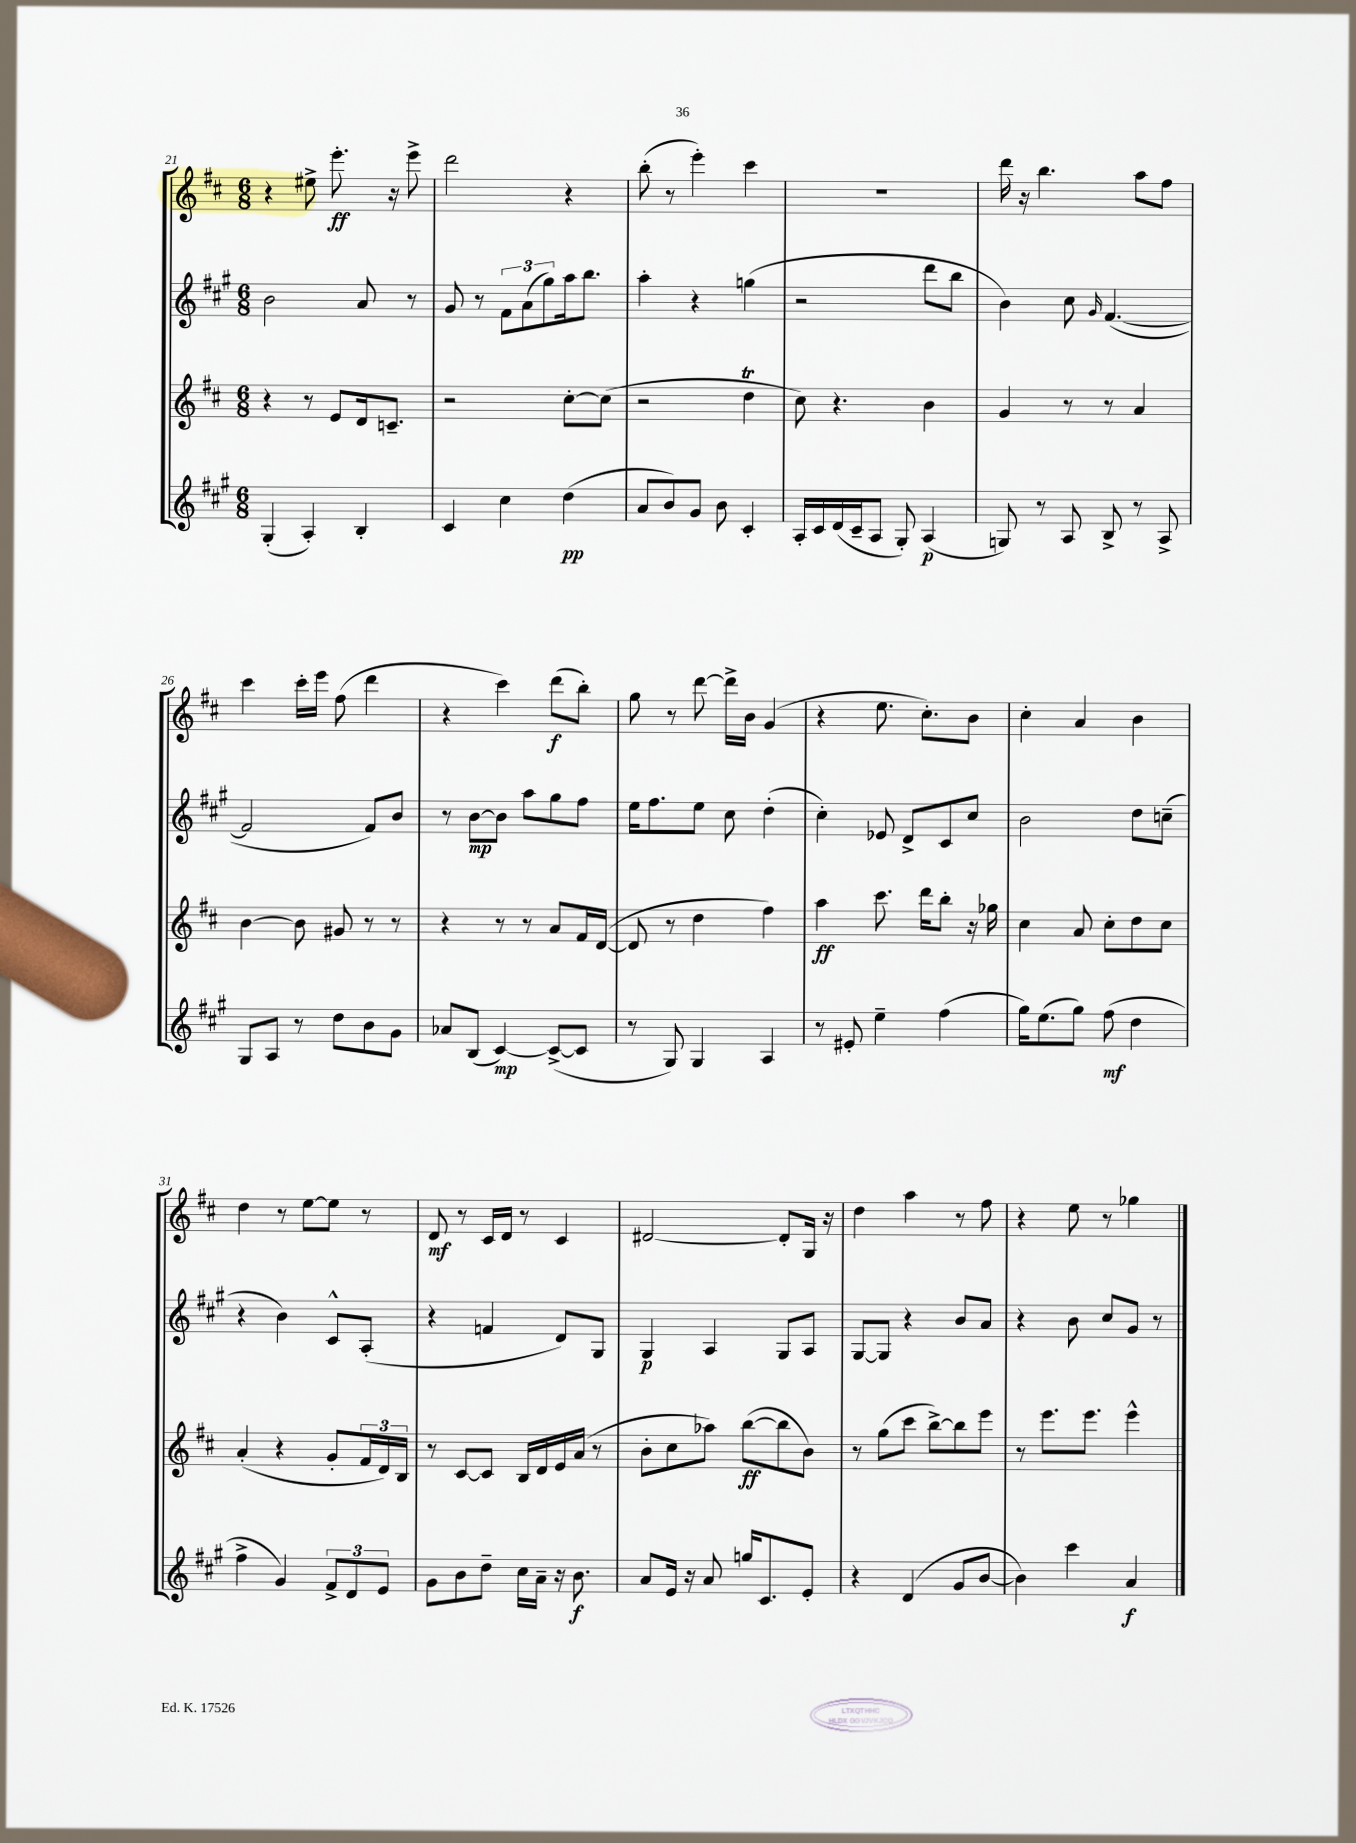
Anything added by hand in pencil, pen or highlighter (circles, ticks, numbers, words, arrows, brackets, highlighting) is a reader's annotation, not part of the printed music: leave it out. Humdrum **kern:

**kern	**kern	**kern	**kern
*staff4	*staff3	*staff2	*staff1
*clefG2	*clefG2	*clefG2	*clefG2
*k[f#c#g#]	*k[f#c#]	*k[f#c#g#]	*k[f#c#]
*M6/8	*M6/8	*M6/8	*M6/8
(4G#'/	4r	2b\	4r
4A'/)	8r	.	8ee#^\
.	8e/L	.	8.eee'\
4B'/	16d/k	8a/	.
.	8.c~/J	.	16r
.	.	8r	8eee^\
=	=	=	=
4c#/	2r	8g#/	2ddd\
.	.	8r	.
4cc#\	.	12f#\L	.
.	.	(12a\	.
.	.	12gg#\)	.
(4dd\	[8cc#'\L	16aa\k	4r
.	.	8.bb\J	.
.	(8cc#\]J	.	.
=	=	=	=
8a/L	2r	4aa'\	(8bb'\
8b/)	.	.	8r
8g#/J	.	4r	4eee'\)
8b\	.	.	.
4c#'/	4dd\	(4gg\	4ccc#\
=	=	=	=
16A'/LL	8cc#\)	2r	2.r
16c#/	.	.	.
(16d/	4.r	.	.
16c#~/J	.	.	.
8A/J	.	.	.
8G#'/)	.	.	.
(4A/	4b\	8ddd\L	.
.	.	8bb\J	.
=	=	=	=
8G/)	4g/	4b\)	16ddd\
.	.	.	16r
8r	.	.	4.bb\
8A/	8r	8cc#\	.
.	.	16qqg#/	.
8B^/	8r	([4.f#/	.
8r	4a/	.	8aa\L
8A^/	.	.	8ff#\J
=	=	=	=
8G#/L	[4b\	2f#/]	4ccc#\
8A/J	.	.	.
8r	8b\]	.	16ccc#'\LL
.	.	.	16eee\JJ
8dd\L	8g#/	.	(8ff#\
8b\	8r	8f#/L)	4ddd\
8g#\J	8r	8b/J	.
=	=	=	=
8a-/L	4r	8r	4r
(8B/J	.	[8b\L	.
[4c#/)	8r	8b\]J	4ccc#\)
.	8r	8aa\L	.
(8c#^/_L	8a/L	8gg#\	(8ddd\L
8c#/]J	16f#/L	8ff#\J	8bb'\J)
.	([16d/JJ	.	.
=	=	=	=
8r	8d/]	16ee\LK	8gg\
.	.	8.ff#\	.
8G#/)	8r	.	8r
4G#/	4dd\	8ee\J	[8ddd\
.	.	8cc#\	16ddd^\]LL
.	.	.	16b\JJ
4A/	4ff#\)	(4dd'\	(4g/
=	=	=	=
8r	4aa\	4cc#'\)	4r
8e#'/	.	.	.
4ee~\	8.ccc#\	8e-/	8.ee\
.	.	8d^/L	.
.	16ddd\LK	.	8.cc#'\L)
(4ff#\	8bb'\J	8c#/	.
.	16r	8cc#/J	8b\J
.	16gg-\	.	.
=	=	=	=
16gg#\LK)	4cc#\	2b\	4cc#'\
(8.ee\	.	.	.
8gg#\J)	8a/	.	4a/
(8ff#\	8cc#'\L	.	.
4dd\	8dd\	8dd\L	4b\
.	8cc#\J	(8cc~\J	.
=	=	=	=
4ff#^\	(4a'/	4r	4dd\
4g#/)	4r	4b\)	8r
.	.	.	[8ee\L
12f#^/L	8g'/L	8c#^^/L	8ee\]J
12d/	.	.	.
.	24f#/L	(8A'/J	8r
12e/J	24d/)	.	.
.	24B/JJ	.	.
=	=	=	=
8g#\L	8r	4r	8d/
8b\	[8c#/L	.	8r
8dd~\J	8c#/]J	4f/	16c#/LL
.	.	.	16d/JJ
16cc#\LL	16B/LL	.	8r
16a~\JJ	16d/	.	.
16r	16e/	8d/L)	4c#/
8.b\	(16a/JJ	.	.
.	8r	8G#/J	.
=	=	=	=
8a/L	8b'\L	4G#/	[2d#/
16e/Jk	8cc#\	.	.
16r	.	.	.
8a/	8aa-\J)	4A/	.
16gg/LK	([8bb\L	.	.
8.c#/	.	.	.
.	8bb\]	8G#/L	8d#'/]L
8e'/J	8b\J)	8A/J	16G/Jk
.	.	.	16r
=	=	=	=
4r	8r	[8G#/L	4dd\
.	(8gg\L	8G#/]J	.
(4d/	8ccc#\J	4r	4aa\
.	[8bb^\L)	.	.
8g#/L	8bb\]	8b/L	8r
[8b/J	8eee\J	8a/J	8ff#\
=	=	=	=
4b\])	8r	4r	4r
.	8.eee\L	.	.
4ccc#\	.	8b\	8ee\
.	8.eee\J	.	.
.	.	8cc#/L	8r
4a/	4eee^^\	8g#/J	4gg-\
.	.	8r	.
==	==	==	==
*-	*-	*-	*-
